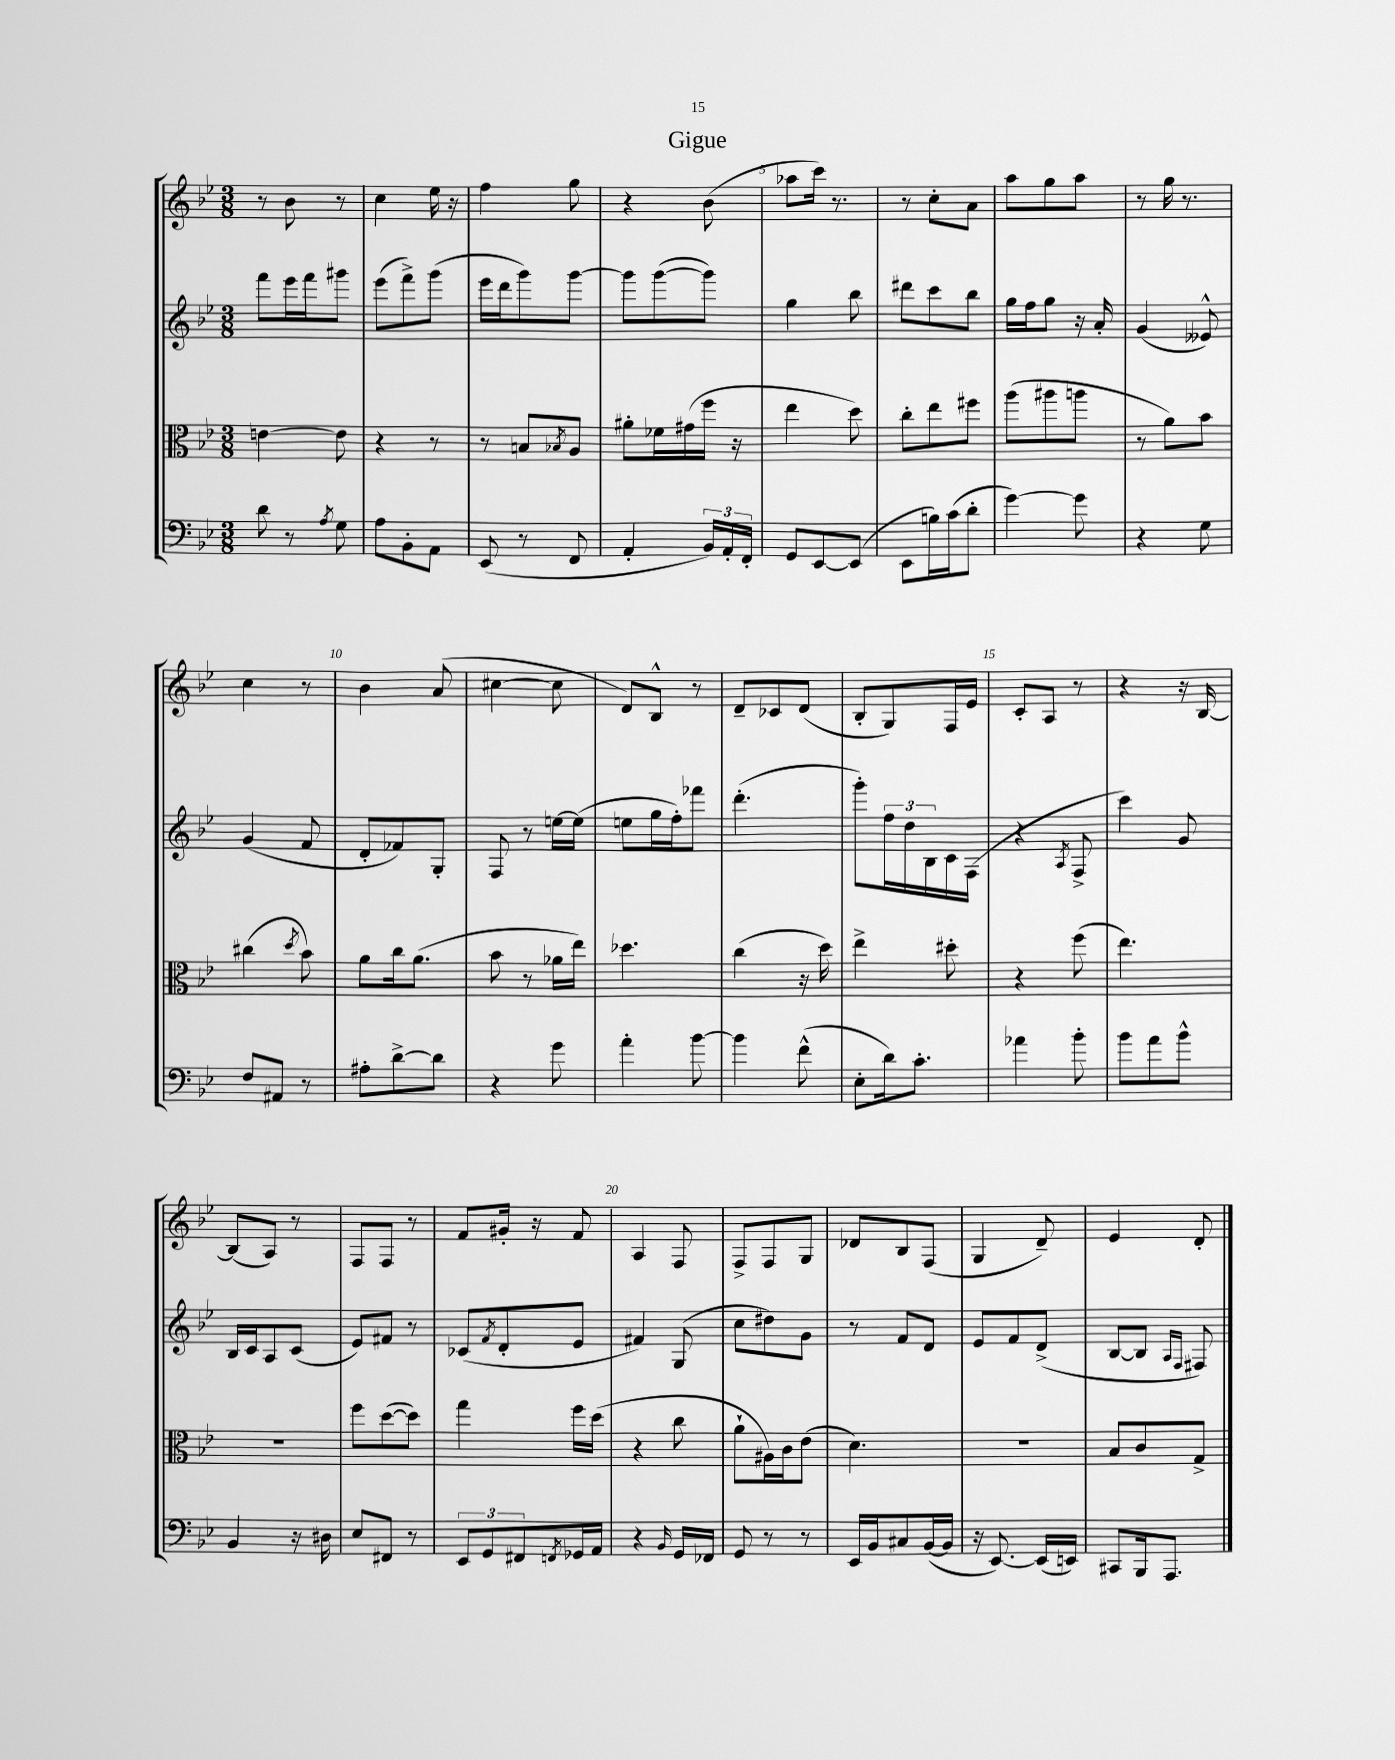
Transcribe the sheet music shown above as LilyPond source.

\header { title = "Gigue" }
<<
\new StaffGroup <<
\new Staff = "s0" {
    \clef treble \key bes \major \numericTimeSignature \time 3/8
    r8 bes'8 r8 |
    c''4 ees''16 r16 |
    f''4 g''8 |
    r4 bes'8( |
    aes''8 c'''16) r8. |
    r8 c''8-. a'8 |
    a''8 g''8 a''8 |
    r8 g''16 r8. |
    c''4 r8 |
    bes'4 a'8( |
    cis''4~ cis''8 |
    d'8) bes8-^ r8 |
    d'8-- ces'8 d'8( |
    bes8-. g8) f16 ees'16 |
    c'8-. a8 r8 |
    r4 r16 bes16~ |
    bes8( a8) r8 |
    f8 f8 r8 |
    f'8 gis'16-. r16 f'8 |
    a4 f8 |
    f8-> f8 g8 |
    des'8 bes8 f8( |
    g4 d'8--) |
    ees'4 d'8-. \bar "|." |
}
\new Staff = "s1" {
    \clef treble \key bes \major \numericTimeSignature \time 3/8
    f'''8 ees'''16 f'''16 gis'''8 |
    ees'''8( f'''8->) g'''8( |
    ees'''16 d'''16 g'''8) g'''8~ |
    g'''8 g'''8~( g'''8) |
    g''4 bes''8 |
    dis'''8 c'''8 bes''8 |
    g''16 f''16 g''8 r16 a'16-. |
    g'4( eeses'8-^) |
    g'4( f'8 |
    d'8-. fes'8) g8-. |
    f8 r8 e''16~ e''16( |
    e''8 g''16 f''16-.) fes'''8 |
    d'''4.-.( |
    g'''8-.) \tuplet 3/2 { f''16 d''16 bes16 } c'16 f16( |
    r4 \acciaccatura { a8 } f8-> |
    c'''4) g'8 |
    bes16 c'16 a8 c'8( |
    ees'8) fis'8 r8 |
    ces'8( \acciaccatura { f'8 } d'8-. ees'8 |
    fis'4) g8( |
    c''8 dis''8) g'8 |
    r8 f'8 d'8 |
    ees'8 f'8 d'8->( |
    bes8~ bes8 \grace { a16 f16 } fis8) \bar "|." |
}
\new Staff = "s2" {
    \clef alto \key bes \major \numericTimeSignature \time 3/8
    e'4~ e'8 |
    r4 r8 |
    r8 b8 \acciaccatura { bes8 } a8 |
    ais'8-. fes'16 gis'16( f''16 r16 |
    ees''4 d''8) |
    c''8-. ees''8 fis''8 |
    a''8( ais''8 a''8 |
    r8 a'8) bes'8 |
    cis''4( \acciaccatura { d''8 } bes'8) |
    a'8 c''16 a'8.( |
    bes'8 r8 aes'16 ees''16) |
    des''4. |
    c''4( r16 d''16) |
    ees''4-> dis''8-. |
    r4 f''8( |
    ees''4.) |
    R4. |
    f''8 d''8~( d''8) |
    g''4 f''16 d''16( |
    r4 c''8 |
    a'8-! ais16) c'16 ees'8( |
    d'4.) |
    R4. |
    bes8 c'8 g8-> \bar "|." |
}
\new Staff = "s3" {
    \clef bass \key bes \major \numericTimeSignature \time 3/8
    d'8 r8 \acciaccatura { a8 } g8 |
    a8 bes,8-. a,8 |
    ees,8( r8 f,8 |
    a,4-. \tuplet 3/2 { bes,16) a,16-. f,16-. } |
    g,8 ees,8~ ees,8( |
    ees,8 b16) c'16( d'8-. |
    g'4~) g'8 |
    r4 g8 |
    f8 ais,8 r8 |
    ais8-. d'8~-> d'8 |
    r4 g'8 |
    a'4-. bes'8~ |
    bes'4 f'8-^( |
    ees8-. d'16) c'8.-. |
    aes'4 bes'8-. |
    bes'8 a'8 bes'8-^ |
    bes,4 r16 dis16 |
    ees8 fis,8 r8 |
    \tuplet 3/2 { ees,8 g,8 fis,8 } \acciaccatura { f,8 } ges,16 a,16 |
    r4 \grace { bes,16 } g,16 fes,16 |
    g,8 r8 r8 |
    ees,16 bes,16 cis8 bes,16~( bes,16 |
    r16 ees,8.~) ees,16( e,16) |
    cis,8 bes,,16 a,,8. \bar "|." |
}
>>
>>
\layout { \context { \Score \override BarNumber.break-visibility = ##(#f #t #t) barNumberVisibility = #(every-nth-bar-number-visible 5) } }
